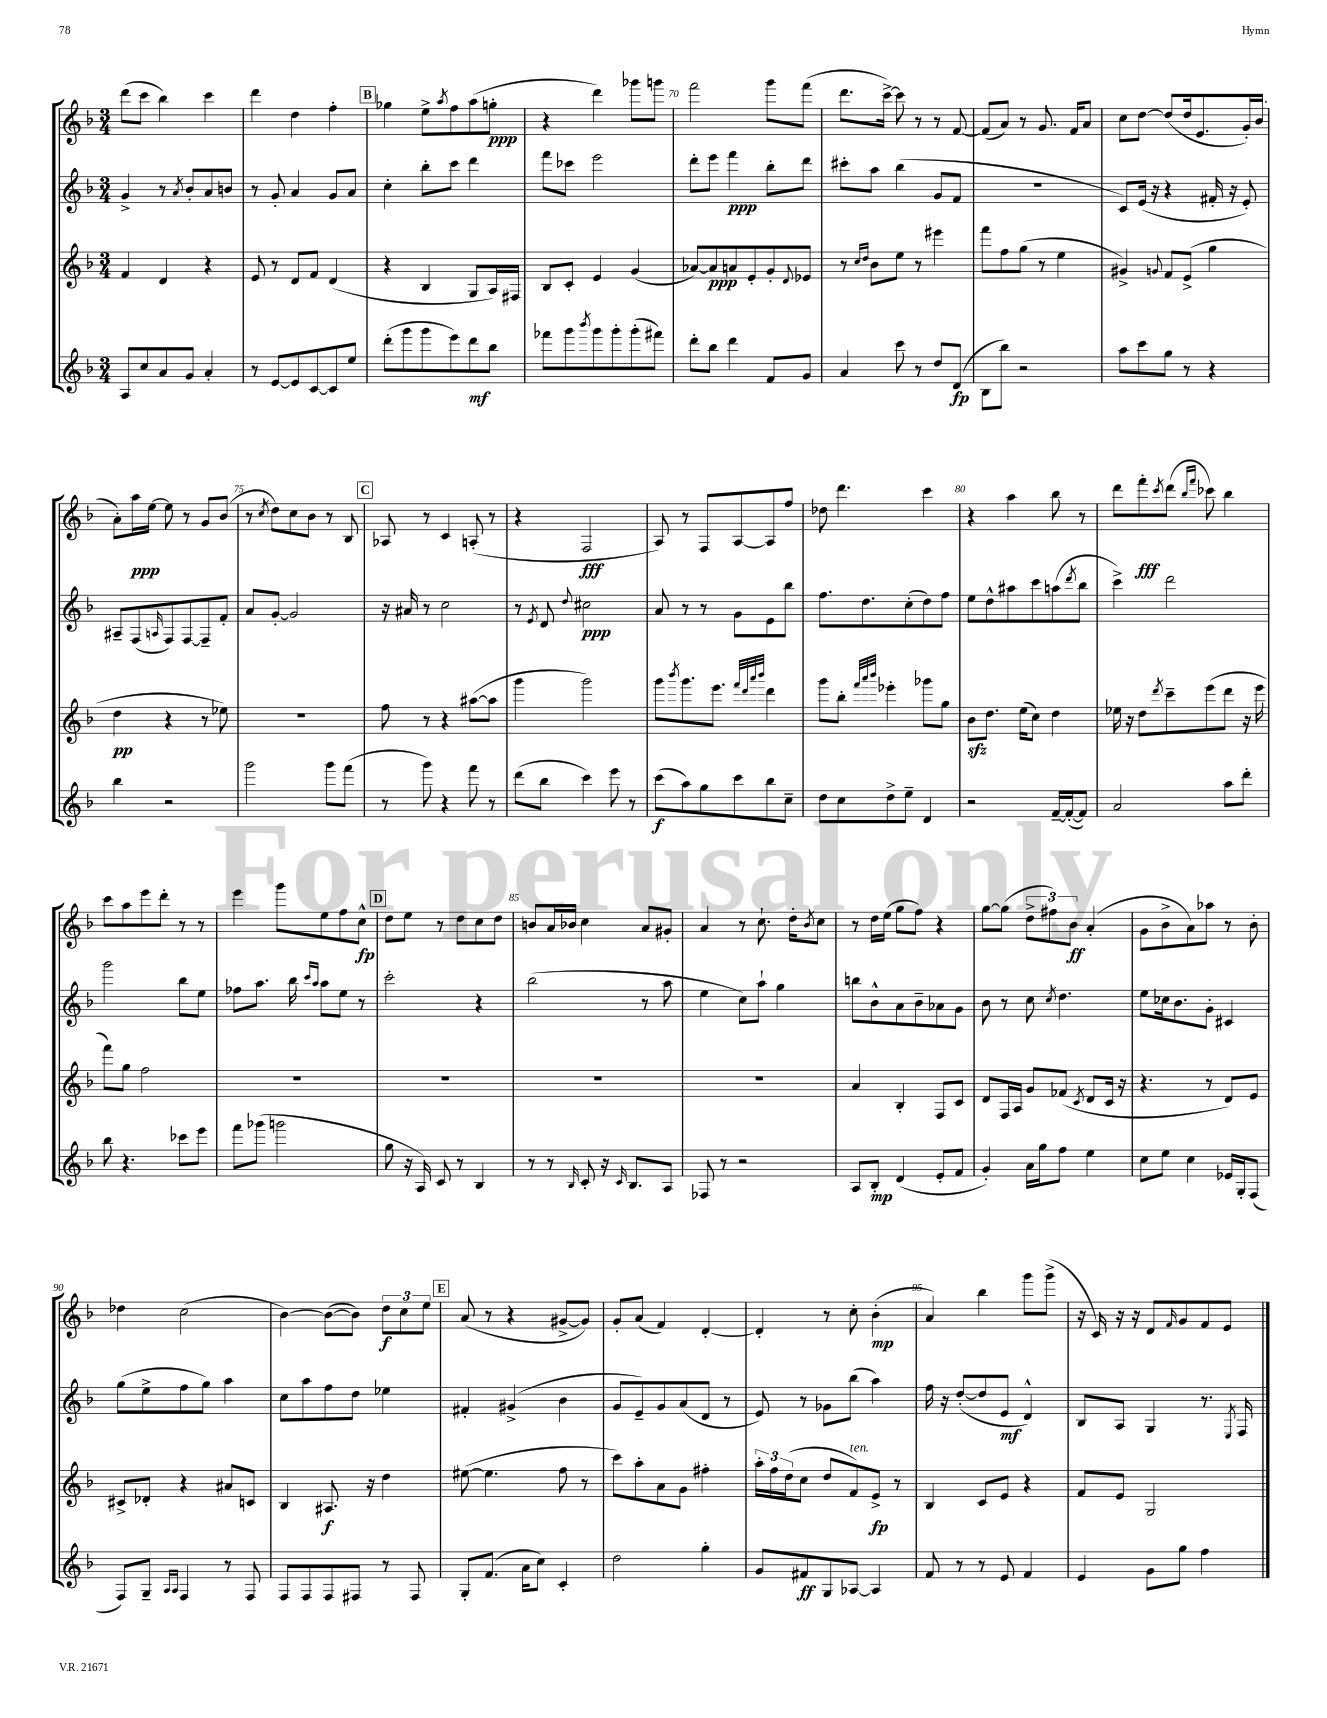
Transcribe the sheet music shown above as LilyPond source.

<<
\new StaffGroup <<
\new Staff = "s0" {
    \clef treble \key f \major \numericTimeSignature \time 3/4
    d'''8( c'''8 bes''4) c'''4 |
    d'''4 d''4 f''4-. |
    \mark \markup { \box "B" } ges''4 e''8-> \acciaccatura { a''8 } f''8 a''8( g''8-.\ppp |
    r4 d'''4) ges'''8 g'''8 |
    f'''2 g'''8 f'''8( |
    d'''8. c'''16~->) c'''8 r8 r8 f'8~ |
    f'8( a'8) r8 g'8. f'16 a'8 |
    c''8 d''8~ d''8( d''16 e'8. g'16-.) bes'16( |
    a'8-.) a''16\ppp e''16~ e''8 r8 g'8 bes'8( |
    r8 \acciaccatura { c''8 } d''8) c''8 bes'8 r8 bes8 |
    \mark \markup { \box "C" } aes8 r8 c'4 a8-.( r8 |
    r4 f2\fff |
    a8) r8 f8 a8~ a8 f''8 |
    des''8 d'''4. c'''4 |
    r4 a''4 bes''8 r8 |
    d'''8 f'''8-.\fff \acciaccatura { c'''8 } d'''8( \grace { bes''16 f'''16 } ces'''8) bes''4 |
    c'''8 a''8 e'''8 d'''8-. r8 r8 |
    e'''4 g'''8 e''8 f''8 c''8-^\fp |
    \mark \markup { \box "D" } d''8 e''8 r8 d''8 c''8 d''8 |
    b'8 a'16 bes'16 c''4 a'8 gis'8-. |
    a'4 r8 c''8.-! d''16-. \acciaccatura { bes'8 } c''8 |
    r8 d''16 e''16( g''8 f''8) r4 |
    g''8~ g''8( \tuplet 3/2 { d''8-> fis''8) bes'8\ff } a'4-.( |
    g'8 bes'8-> a'8) aes''8 r8 bes'8-. |
    des''4 c''2( |
    bes'4~) bes'8~( bes'8) \tuplet 3/2 { d''8\f c''8 e''8 } |
    \mark \markup { \box "E" } a'8( r8 r4 gis'8~-> gis'8) |
    g'8-. a'8( f'4) d'4~-. |
    d'4-. r8 c''8-. bes'4-.\mp( |
    a'4) bes''4 g'''8 g'''8->( |
    r16 c'16) r16 r16 d'8 \grace { f'16 } g'8 f'8 e'8 \bar "|." |
}
\new Staff = "s1" {
    \clef treble \key f \major \numericTimeSignature \time 3/4
    g'4-> r8 \acciaccatura { a'8 } bes'8-. a'8 b'8 |
    r8 g'8-. a'4 g'8 a'8 |
    \mark \markup { \box "B" } c''4-. bes''8-. c'''8 d'''4 |
    f'''8 ces'''8 e'''2 |
    d'''8-. e'''8 f'''4\ppp bes''8-. d'''8 |
    cis'''8-. a''8 bes''4( g'8 f'8 |
    R2. |
    c'8) e'16( r16 r4 fis'16-. r16 e'8-.) |
    ais8-- f8( \grace { a16 } f8) f8~ f8-- f'8-. |
    a'8 g'8~-. g'2 |
    \mark \markup { \box "C" } r16 ais'16 r8 c''2 |
    r8 \acciaccatura { e'8 } d'8 \appoggiatura { d''8 } cis''2\ppp |
    a'8 r8 r8 g'8 e'8 bes''8 |
    f''8. d''8. c''8-.( d''8) f''8 |
    e''8 d''8-^ ais''8 c'''8 a''8( \acciaccatura { d'''8 } bes''8 |
    c'''4->) d'''2 |
    g'''2 bes''8 e''8 |
    fes''8 a''8. bes''16 \grace { c'''16 a''16 } a''8 e''8 r8 |
    \mark \markup { \box "D" } c'''2-. r4 |
    bes''2( r8 a''8 |
    e''4 c''8) a''8-! g''4 |
    b''8 bes'8-^ a'8 bes'8-- aes'8 g'8 |
    bes'8 r8 c''8 \acciaccatura { c''8 } d''4. |
    e''8 ces''16 bes'8. g'8-. cis'4 |
    g''8( e''8-> f''8 g''8) a''4 |
    c''8 a''8 f''8 d''8 ees''4 |
    \mark \markup { \box "E" } fis'4-. gis'4->( bes'4 |
    g'8 e'8--) g'8 a'8( d'8 r8 |
    e'8) r8 ges'8 bes''8( a''4) |
    f''16 r16 d''8~-.( d''8 e'8\mf d'4-^) |
    bes8 a8 g4 r8. \acciaccatura { e8 } f16 \bar "|." |
}
\new Staff = "s2" {
    \clef treble \key f \major \numericTimeSignature \time 3/4
    f'4 d'4 r4 |
    e'8 r8 d'8 f'8 d'4( |
    \mark \markup { \box "B" } r4 bes4 g8 a16) fis16 |
    bes8 c'8-. e'4 g'4( |
    aes'8~) aes'8\ppp a'8 e'8-. g'8-. \appoggiatura { d'8 } ees'8 |
    r8 \grace { c''16 d''16 } bes'8 e''8 r8 eis'''4 |
    f'''8 f''8 g''8( r8 e''4 |
    gis'4->) \appoggiatura { g'8 } f'8 e'8->( g''4 |
    d''4\pp r4 r8 ees''8) |
    R2. |
    \mark \markup { \box "C" } f''8 r8 r4 ais''8~( ais''8 |
    g'''4 g'''2) |
    g'''8 \acciaccatura { bes'''8 } g'''8. e'''8. \grace { f'''32 d'''32 a'''32 bes'''32 } d'''4 |
    g'''8 bes''8-. \grace { f'''32 a'''32 bes'''32 } ees'''4-. ges'''8 g''8 |
    bes'8\sfz d''8. e''16( c''8) d''4 |
    ees''16 r16 d''8 \acciaccatura { d'''8 } c'''8-- e'''8( d'''8 r16 e'''16 |
    f'''8) g''8 f''2 |
    R2. |
    \mark \markup { \box "D" } R2. |
    R2. |
    R2. |
    a'4 bes4-. f8 c'8 |
    d'8 f16 a16 g'8 fes'8( \acciaccatura { c'8 } d'8 c'16 r16 |
    r4. r8 d'8) e'8 |
    cis'8-> des'8-. r4 ais'8 c'8 |
    bes4 ais8.\f r16 d''4 |
    \mark \markup { \box "E" } eis''8~( eis''4. f''8 r8 |
    c'''8) a''8-. a'8 g'8 fis''4-. |
    \tuplet 3/2 { a''16-. f''16 d''16( } c''8 d''8 f'8^\markup { \italic "ten." }) e'8->\fp r8 |
    bes4 c'8 e'8 r4 |
    f'8 e'8 g2 \bar "|." |
}
\new Staff = "s3" {
    \clef treble \key f \major \numericTimeSignature \time 3/4
    a8 c''8 a'8 g'8 a'4-. |
    r8 e'8~ e'8 c'8~ c'8 e''8 |
    \mark \markup { \box "B" } d'''8-.( g'''8 g'''8 e'''8) d'''8\mf bes''8 |
    fes'''8 g'''8 \acciaccatura { bes'''8 } g'''8 g'''8-. g'''8-.( fis'''8) |
    d'''8-. bes''8 d'''4 f'8 g'8 |
    a'4 c'''8 r8 d''8 d'8\fp( |
    bes8 bes''8) r2 |
    a''8 c'''8 g''8 r8 r4 |
    bes''4 r2 |
    g'''2 g'''8 f'''8( |
    \mark \markup { \box "C" } r8 g'''8) r4 f'''8 r8 |
    d'''8( bes''8 c'''4) e'''8 r8 |
    c'''8\f( a''8) g''8 c'''8 bes''8 c''8-- |
    d''8 c''8 d''8-> e''8-- d'4 |
    r2 f'16~-- f'16~-.( f'8) |
    a'2 a''8 d'''8-. |
    bes''8 r4. ces'''8 e'''8 |
    f'''8 ges'''8( g'''2 |
    \mark \markup { \box "D" } g''8 r16 a16) c'8 r8 bes4 |
    r8 r8 \grace { bes16 } c'8-. r16 \grace { c'16 } bes8. a8 |
    fes8 r8 r2 |
    a8 bes8-.\mp d'4( e'8-. f'8 |
    g'4-.) a'16 g''16 f''8 e''4 |
    c''8 e''8 c''4 ees'16 g16-. f8( |
    f8) g8-- \grace { a16 a16 } f4 r8 f8 |
    f8 f8 f8 fis8 r8 fis8 |
    \mark \markup { \box "E" } g8-. f'8.( a'16 c''8) c'4-. |
    d''2 g''4-. |
    g'8 fis'8\ff g8 aes8~ aes4 |
    f'8 r8 r8 e'8 f'4 |
    e'4 g'8 g''8 f''4 \bar "|." |
}
>>
>>
\layout { \context { \Score currentBarNumber = #66 \override BarNumber.break-visibility = ##(#f #t #t) barNumberVisibility = #(every-nth-bar-number-visible 5) } }
